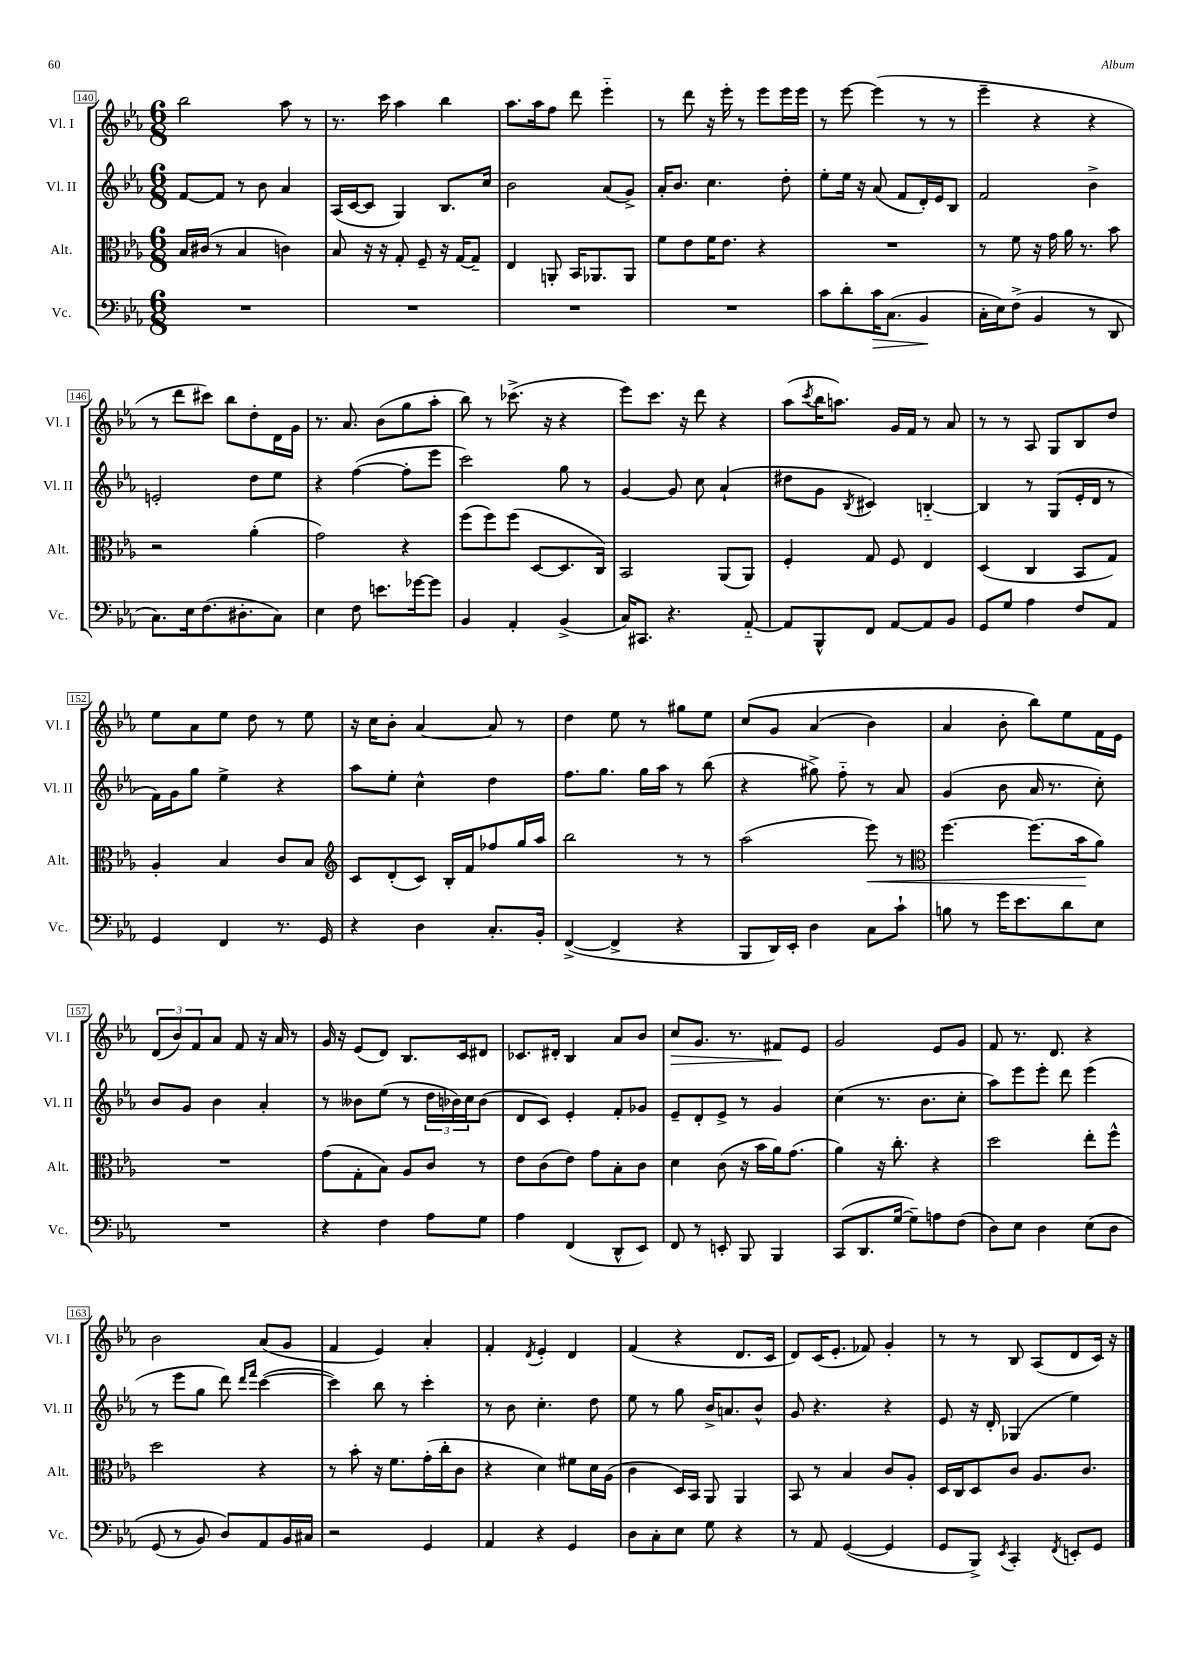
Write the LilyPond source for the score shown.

<<
\new StaffGroup <<
\new Staff = "s0" \with { instrumentName = "Vl. I" shortInstrumentName = "Vl. I" } {
    \clef treble \key ees \major \numericTimeSignature \time 6/8
    bes''2 aes''8 r8 |
    r8. c'''16 aes''4 bes''4 |
    aes''8. aes''16 f''8 d'''8 ees'''4-_ |
    r8 d'''8 r16 ees'''16-. r8 ees'''8 ees'''16 ees'''16 |
    r8 ees'''8~ ees'''4( r8 r8 |
    ees'''4-- r4 r4 |
    r8 d'''8 cis'''8) bes''8 d''8-. d'16 g'16 |
    r8. aes'8. bes'8( g''8 aes''8-. |
    bes''8) r8 ces'''8.->( r16 r4 |
    ees'''8) c'''8. r16 d'''8 r4 |
    aes''8( \acciaccatura { c'''8 } bes''16 a''8.) g'16 f'16 r8 aes'8 |
    r8 r8 aes8 g8 bes8 d''8 |
    ees''8 aes'8 ees''8 d''8 r8 ees''8 |
    r16 c''16 bes'8-. aes'4~ aes'8 r8 |
    d''4 ees''8 r8 gis''8 ees''8 |
    c''8\( g'8 aes'4( bes'4) |
    aes'4 bes'8-. bes''8\) ees''8 f'16 ees'16 |
    \tuplet 3/2 { d'8( bes'8) f'8 } aes'8 f'8 r16 aes'16 r8 |
    g'16 r16 ees'8( d'8) bes8. c'16 dis'8 |
    ces'8. dis'16-. bes4 aes'8 bes'8 |
    c''8\> g'8. r8. fis'8\! ees'8 |
    g'2 ees'8 g'8 |
    f'8 r8. d'8. r4 |
    bes'2 aes'8( g'8 |
    f'4 ees'4) aes'4-. |
    f'4-. \acciaccatura { d'8 } ees'4-. d'4 |
    f'4( r4 d'8. c'16 |
    d'8) c'16( ees'8.-. fes'8) g'4-. |
    r8 r8 bes8 aes8( d'8 c'16) r16 \bar "|." |
}
\new Staff = "s1" \with { instrumentName = "Vl. II" shortInstrumentName = "Vl. II" } {
    \clef treble \key ees \major \numericTimeSignature \time 6/8
    f'8~ f'8 r8 bes'8 aes'4 |
    aes16( c'16~ c'8 g4) bes8. c''16 |
    bes'2 aes'8( g'8->) |
    aes'16-. bes'8. c''4. d''8-. |
    ees''8-. ees''16 r16 aes'8( f'8 d'16-.) ees'16 bes8 |
    f'2 bes'4-> |
    e'2-. d''8 ees''8 |
    r4 f''4~( f''8-. ees'''8 |
    c'''2) g''8 r8 |
    g'4~ g'8 c''8 aes'4-!( |
    dis''8 g'8 \acciaccatura { bes8 } cis'4) b4~-_ |
    b4 r8 g8( ees'16-. d'16 r8 |
    f'16) g'16 g''8 ees''4-> r4 |
    aes''8 ees''8-. c''4-^ d''4 |
    f''8. g''8. g''16 aes''16 r8 bes''8( |
    r4 gis''8->) f''8-_ r8 aes'8 |
    g'4( bes'8 aes'16 r8. c''8-.) |
    bes'8 g'8 bes'4 aes'4-. |
    r8 beses'8 ees''8( r8 \tuplet 3/2 { d''16 bes'16) c''16 } bes'8( |
    d'8 c'8) ees'4-. f'8-. ges'8 |
    ees'8-- d'8-. ees'8-> r8 g'4 |
    c''4( r8. bes'8. c''8-. |
    aes''8) ees'''8 ees'''8-. d'''8 ees'''4( |
    r8 ees'''8 g''8 d'''8) \grace { d'''16 f'''16 } c'''4~( |
    c'''4) bes''8 r8 c'''4-. |
    r8 bes'8 c''4.-. d''8 |
    ees''8 r8 g''8 bes'16-> a'8. bes'8-^ |
    g'8 r4. r4 |
    ees'8 r16 d'16-. ges4( ees''4) \bar "|." |
}
\new Staff = "s2" \with { instrumentName = "Alt." shortInstrumentName = "Alt." } {
    \clef alto \key ees \major \numericTimeSignature \time 6/8
    bes16 cis'16( r8 bes4 c'4) |
    bes8 r16 r16 g8-. f8-- r16 g16~ g8-- |
    ees4 a,8-. bes,16 aes,8. aes,8 |
    f'8 ees'8 f'16 ees'8. r4 |
    R2. |
    r8 f'8 r16 g'16 aes'16 r8. bes'8 |
    r2 aes'4-.( |
    g'2) r4 |
    f''8( f''8) f''8( d8~ d8. c16) |
    bes,2 aes,8( aes,8) |
    f4-. g8 f8 ees4 |
    d4( c4 bes,8 g8) |
    aes4-. bes4 c'8 bes8 |
    \clef treble c'8 d'8-.( c'8) bes16-. f'16 fes''8 g''16 aes''16 |
    bes''2 r8 r8 |
    aes''2( ees'''8\<) r8 |
    \clef alto f''4.~ f''8.( bes'16\! aes'8) |
    R2. |
    g'8( g8-. bes8) aes8 c'8 r8 |
    ees'8 c'8( ees'8) g'8 bes8-. c'8 |
    d'4 c'8( r16 bes'16 aes'16) g'8.( |
    aes'4) r16 c''8.-. r4 |
    d''2 ees''8-. f''8-^ |
    d''2 r4 |
    r8 bes'8-. r16 f'8. g'16-.( c''16-. c'8 |
    r4 d'4) fis'8 d'16 aes16( |
    c'4 d16) bes,16 aes,8 aes,4 |
    bes,8 r8 bes4 c'8 aes8-. |
    d16 c16 d8 c'8 aes8. c'8. \bar "|." |
}
\new Staff = "s3" \with { instrumentName = "Vc." shortInstrumentName = "Vc." } {
    \clef bass \key ees \major \numericTimeSignature \time 6/8
    R2. |
    R2. |
    R2. |
    R2. |
    c'8 d'8-. c'16\> c8.( bes,4\! |
    c16-. ees16) f8->( bes,4 r8 d,8 |
    c8.) ees16 f8.( dis8.-. c8) |
    ees4 f8 e'8. ges'16~ ges'8 |
    bes,4 aes,4-. bes,4->( |
    c16) cis,8. r4. aes,8~-_ |
    aes,8 bes,,8-^ f,8 aes,8~ aes,8 bes,8 |
    g,8 g8 aes4 f8 aes,8 |
    g,4 f,4 r8. g,16 |
    r4 d4 c8.-. bes,16-. |
    f,4~->( f,4-> r4 |
    bes,,8 d,16) ees,16-. d4 c8 c'8-! |
    b8 r8 g'16 ees'8. d'8 ees8 |
    R2. |
    r4 f4 aes8 g8 |
    aes4 f,4( d,8-^ ees,8) |
    f,8 r8 e,8-. bes,,8 bes,,4 |
    c,8( d,8. g16~ g8--) a8 f8( |
    d8) ees8 d4 ees8\( d8 |
    g,8( r8 bes,8) d8\) aes,8 bes,16 cis16 |
    r2 g,4 |
    aes,4 r4 g,4 |
    d8 c8-. ees8 g8 r4 |
    r8 aes,8 g,4~( g,4 |
    g,8 bes,,8->) \acciaccatura { ees,8 } c,4-. \acciaccatura { f,8 } e,8-. g,8 \bar "|." |
}
>>
>>
\layout { \context { \Score currentBarNumber = #140 \override BarNumber.stencil = #(make-stencil-boxer 0.1 0.3 ly:text-interface::print) } }
